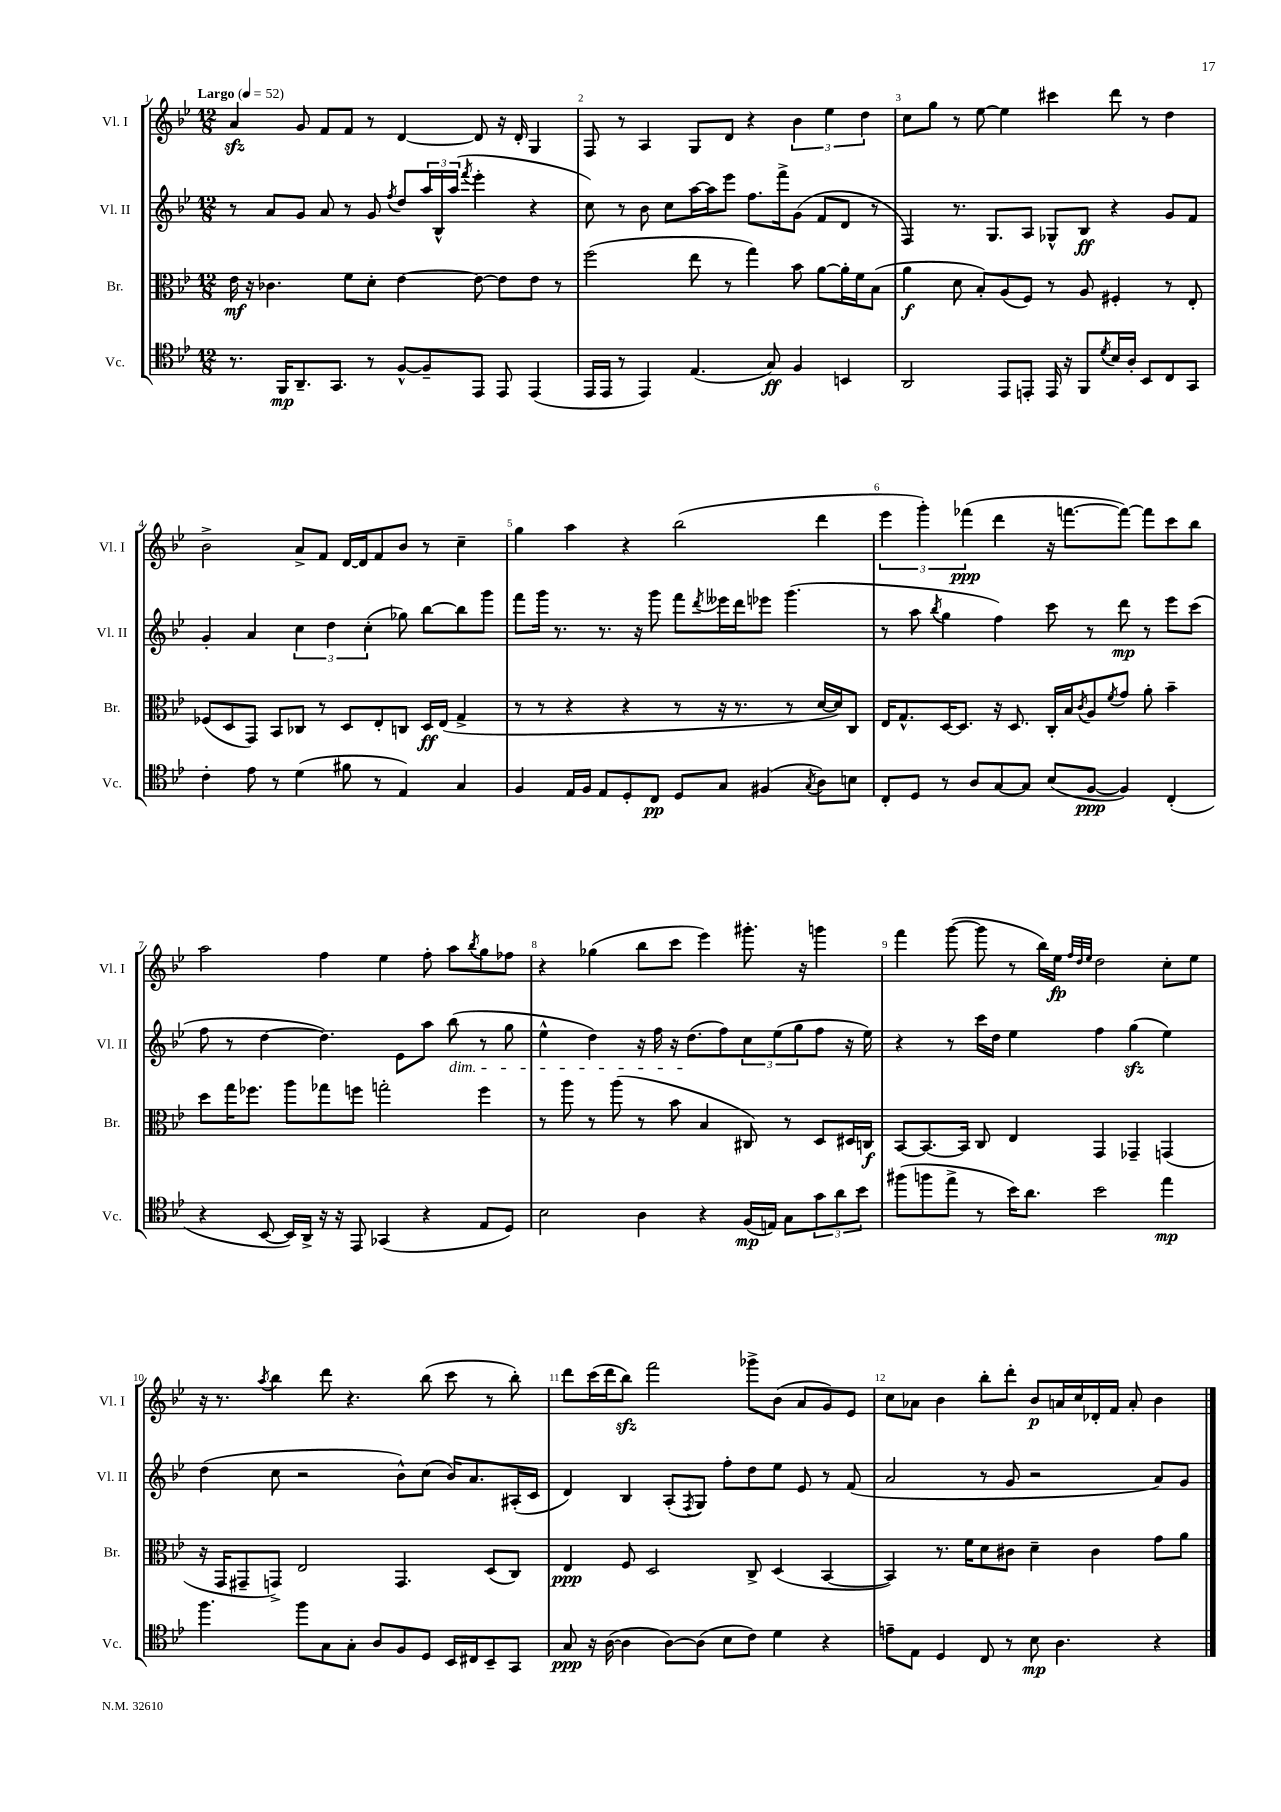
<<
\new StaffGroup <<
\new Staff = "s0" \with { instrumentName = "Vl. I" shortInstrumentName = "Vl. I" } {
    \clef treble \key bes \major \numericTimeSignature \time 12/8 \tempo "Largo" 4 = 52
    a'4\sfz g'8 f'8 f'8 r8 d'4~ d'8 r16 d'16-. g4 |
    f8 r8 a4 g8 d'8 r4 \tuplet 3/2 { bes'4 ees''4 d''4 } |
    c''8 g''8 r8 ees''8~ ees''4 cis'''4 d'''8 r8 d''4 |
    bes'2-> a'8-> f'8 d'16~ d'16 f'8 bes'8 r8 c''4-- |
    g''4 a''4 r4 bes''2( d'''4 |
    \tuplet 3/2 { ees'''4 g'''4-.) fes'''4\ppp( } d'''4 r16 f'''8.~ f'''8~) f'''8 c'''8 bes''8 |
    a''2 f''4 ees''4 f''8-. a''8 \acciaccatura { bes''8 } g''8 fes''8 |
    r4 ges''4( bes''8 c'''8 ees'''4) gis'''8.-. r16 g'''4 |
    f'''4 g'''8~( g'''8 r8 bes''16) ees''16\fp \grace { f''32 d''32 ees''32 } d''2 c''8-. ees''8 |
    r16 r8. \acciaccatura { a''8 } bes''4 d'''8 r4. bes''8( c'''8 r8 bes''8-.) |
    d'''8 c'''16( d'''16 bes''8\sfz) f'''2 ges'''8-> bes'8( a'8 g'8) ees'8 |
    c''8 aes'8 bes'4 bes''8-. d'''8-. bes'8\p a'16 c''16 des'16-. f'16 a'8-. bes'4 \bar "|." |
}
\new Staff = "s1" \with { instrumentName = "Vl. II" shortInstrumentName = "Vl. II" } {
    \clef treble \key bes \major \numericTimeSignature \time 12/8
    r8 a'8 g'8 a'8 r8 g'8 \acciaccatura { f''8 } d''8 \tuplet 3/2 { a''16 bes16-^ a''16( } \acciaccatura { f'''8 } ees'''4-. r4 |
    c''8) r8 bes'8 c''8 a''16~ a''16 ees'''8 f''8. f'''16-> g'8( f'8 d'8 r8 |
    f4) r8. g8. a8 ges8-^ bes8\ff r4 g'8 f'8 |
    g'4-. a'4 \tuplet 3/2 { c''4 d''4 c''4-.( } ges''8) bes''8~ bes''8 g'''8 |
    f'''8 g'''16 r8. r8. r16 g'''8 f'''8 \acciaccatura { d'''8 } eeses'''16 d'''16 ees'''8 g'''4.( |
    r8 a''8 \acciaccatura { bes''8 } g''4 f''4) c'''8 r8 d'''8\mp r8 ees'''8 c'''8( |
    f''8 r8 d''4~ d''4.) ees'8 a''8 bes''8\dim( r8 g''8 |
    ees''4-^ d''4) r16 f''16 r16 d''8.\!( f''8) \tuplet 3/2 { c''8 ees''8( g''8 } f''8 r16 ees''16) |
    r4 r8 c'''16 d''16 ees''4 f''4 g''4\sfz( ees''4) |
    d''4( c''8 r2 bes'8-^) c''8( bes'16) a'8. ais16-.( c'16 |
    d'4) bes4 a8-.( \acciaccatura { f8 } g8) f''8-. d''8 ees''8 ees'8 r8 f'8( |
    a'2 r8 g'8 r2 a'8) g'8 \bar "|." |
}
\new Staff = "s2" \with { instrumentName = "Br." shortInstrumentName = "Br." } {
    \clef alto \key bes \major \numericTimeSignature \time 12/8
    ees'16\mf r16 ces'4. f'8 d'8-. ees'4~ ees'8~ ees'8 ees'8 r8 |
    f''2( ees''8 r8 g''4) bes'8 a'8~ a'16-. f'16 bes8( |
    a'4\f d'8 bes8-.) a8( f8) r8 a8 fis4-. r8 ees8-. |
    fes8( d8 g,8) bes,8 ces8 r8 d8 ees8-. c8 d16\ff ees16( g4-> |
    r8 r8 r4 r4 r8 r16 r8. r8 d'16~ d'16) c8 |
    ees16 g8.-^ d16~ d8. r16 d8. c16-. bes16 \acciaccatura { c'8 } a8 \acciaccatura { f'8 } g'8 a'8-. bes'4-- |
    d''8 g''16 fes''8. a''8 ges''8 f''8 g''2-. f''4 |
    r8 a''8 r8 a''8( r8 bes'8 bes4 cis8) r8 d8 dis16 c16\f |
    bes,8~ bes,8.~ bes,16 c8 ees4 g,4 ges,4-- g,4( |
    r16 g,16 gis,8-- g,8->) ees2 g,4. d8( c8) |
    ees4\ppp f8 d2 c8-> d4( bes,4~ |
    bes,4) r8. f'16 d'8 cis'8 d'4-- cis'4 g'8 a'8 \bar "|." |
}
\new Staff = "s3" \with { instrumentName = "Vc." shortInstrumentName = "Vc." } {
    \clef tenor \key bes \major \numericTimeSignature \time 12/8
    r8. f,16\mp a,8.-- g,8. r8 f8~-^ f8-- ees,8 ees,8 ees,4( |
    ees,16 ees,16 r8 ees,4) ees4.( g8\ff) f4 b,4 |
    a,2 ees,8 e,8-. e,16 r16 f,8 \acciaccatura { d'8 } bes16 a16-. bes,8 c8 g,8 |
    c'4-. ees'8 r8 d'4( fis'8 r8 ees4) g4 |
    f4 ees16 f16 ees8 d8-. c8\pp d8 g8 fis4( \acciaccatura { g8 } a8) b8 |
    c8-. d8 r8 a8 g8~ g8 bes8( f8~\ppp f4) c4-.( |
    r4 bes,8~ bes,16) a,16-> r16 r16 ees,8 ges,4( r4 ees8 d8) |
    bes2 a4 r4 f16\mp( e16) g8 \tuplet 3/2 { g'8 a'8 bes'8 } |
    fis''8( f''8 ees''8-> r8 bes'16) a'8. bes'2 ees''4\mp |
    f''4. f''8 g8 g8-. a8 f8 d8 bes,16 cis16 bes,8-- g,8 |
    g8\ppp r16 a16~( a4 a8~) a8( bes8 c'8) d'4 r4 |
    e'8-- ees8 d4 c8 r8 bes8\mp a4. r4 \bar "|." |
}
>>
>>
\layout { \context { \Score \override BarNumber.break-visibility = ##(#f #t #t) barNumberVisibility = #all-bar-numbers-visible } }
